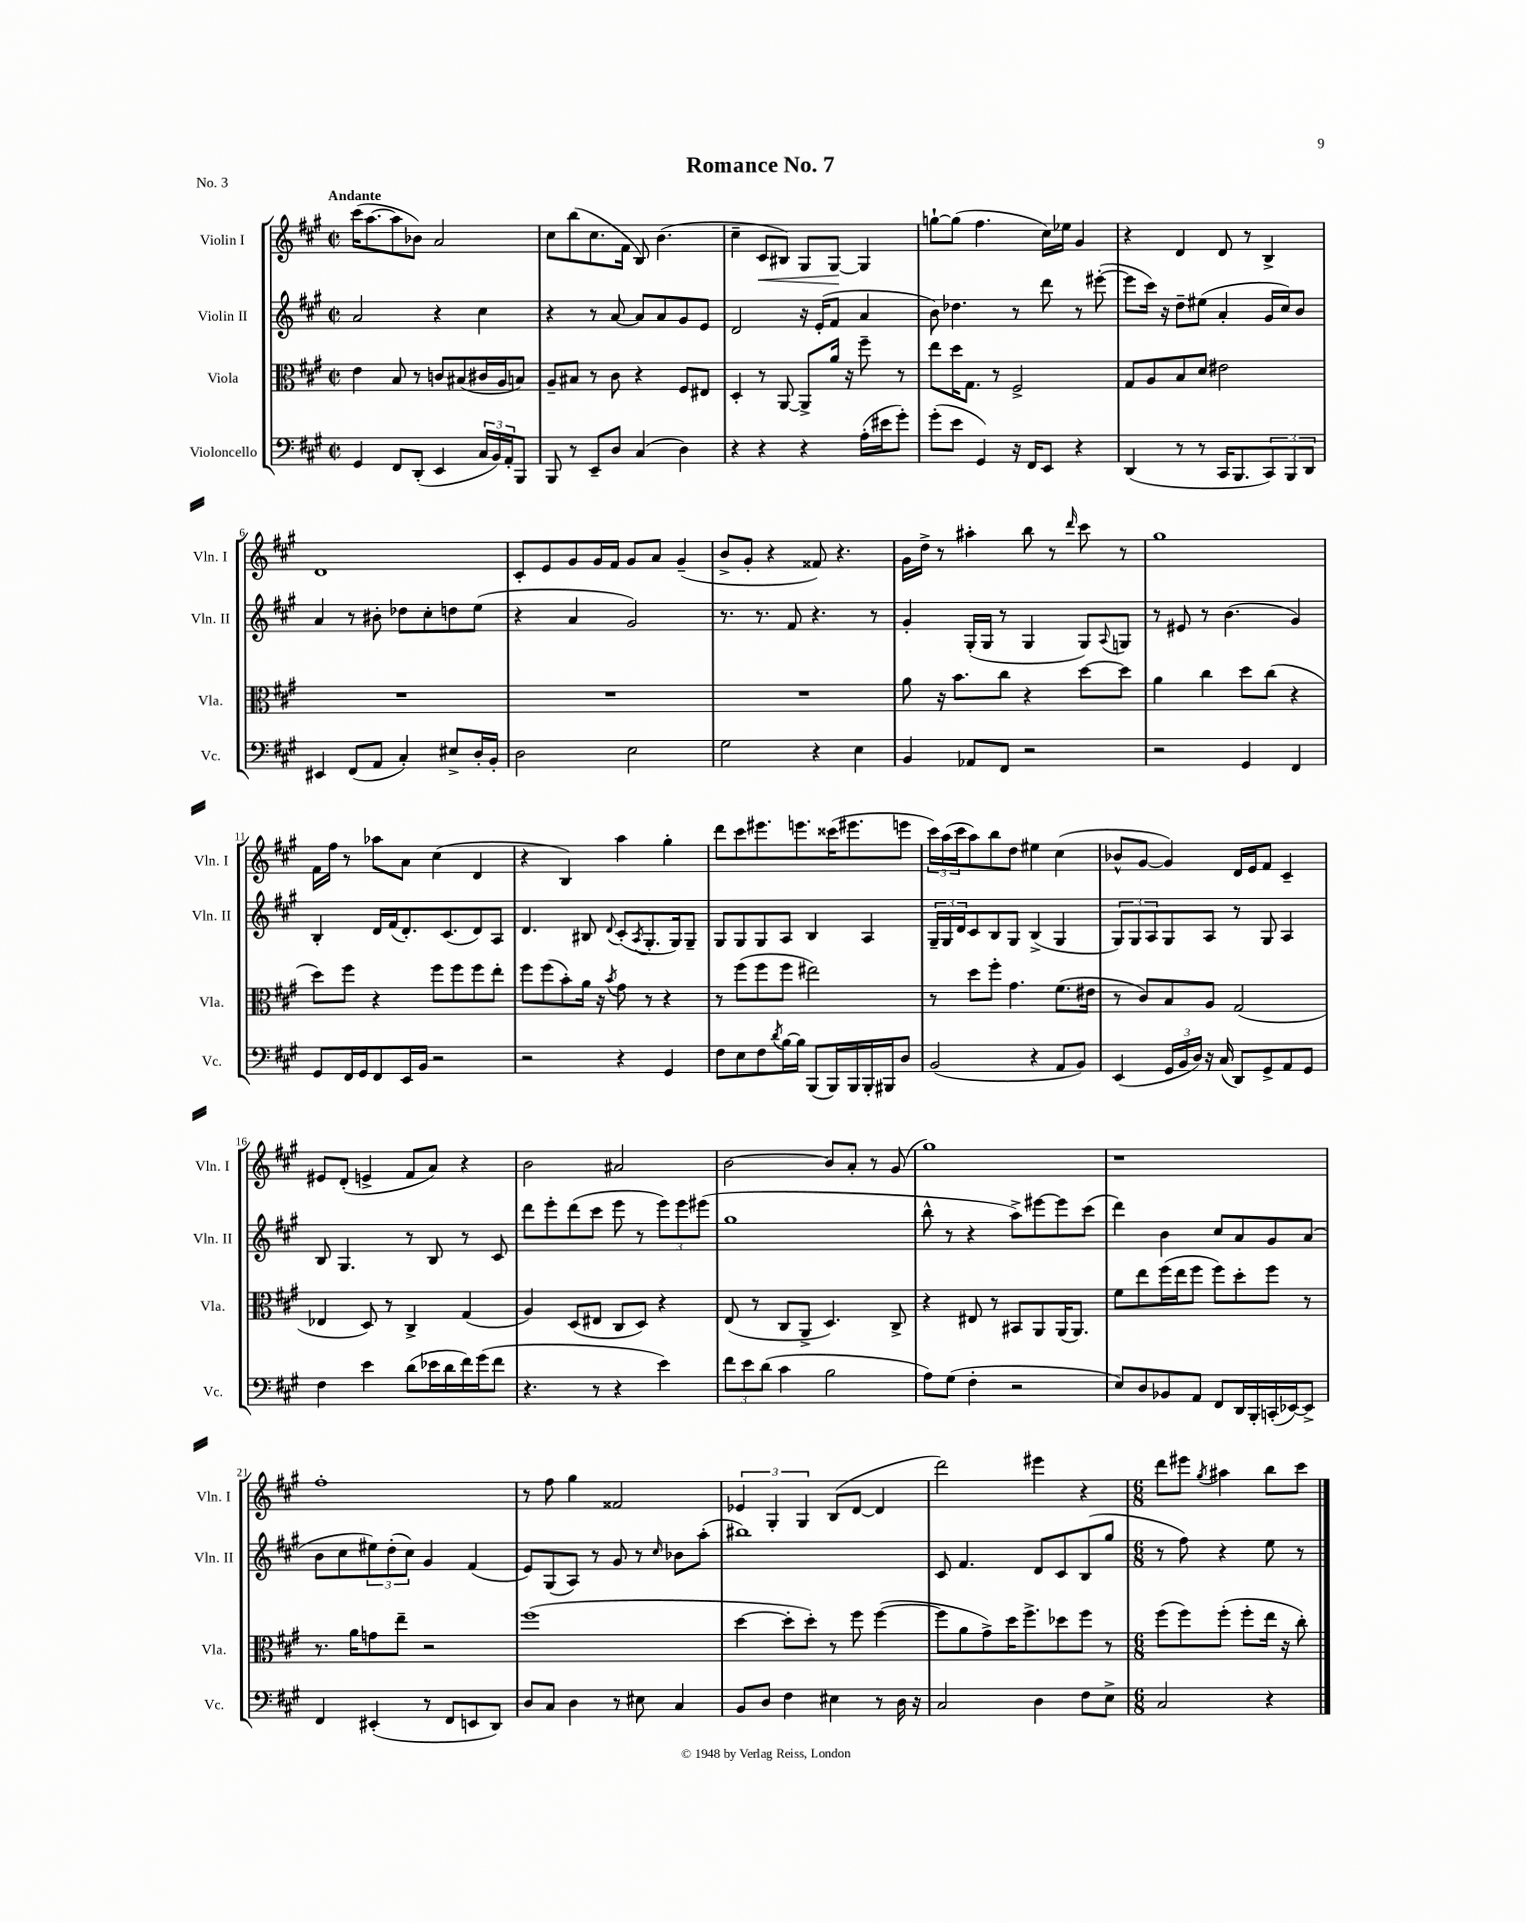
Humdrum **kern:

**kern	**kern	**kern	**kern
*staff4	*staff3	*staff2	*staff1
*clefF4	*clefC3	*clefG2	*clefG2
*k[f#c#g#]	*k[f#c#g#]	*k[f#c#g#]	*k[f#c#g#]
*M2/2	*M2/2	*M2/2	*M2/2
*met(c|)	*met(c|)	*met(c|)	*met(c|)
4GG#/	4e\	2a/	(16ccc#\LK
.	.	.	[8.aa\
8FF#/L	8B/	.	8aa\]
(8DD'/J	8r	.	8b-\J)
4EE/	8c/L	4r	2a/
.	(8B#/	.	.
24C#/LL	16c#/L	4cc#\	.
24BB/)	.	.	.
.	16A/J	.	.
24AA'/J	.	.	.
8BBB/J	8B/J)	.	.
=	=	=	=
8BBB/	8A~/L	4r	8cc#\L
8r	8B#/J	.	(8bb\
8EE~/L	8r	8r	8.cc#\
8D/J	8c#\	[8a/	.
.	.	.	16f#\Jk
(4C#/	4r	8a/]L	8B/)
.	.	8a/	(4.b\
4D\)	8F#/L	8g#/	.
.	8E#/J	8e/J	.
=	=	=	=
4r	4D'/	2d/	4cc#~\
4r	8r	.	8c#/L
.	[8AA/	.	8B#/J)
4r	8AA^/]L	16r	8G#/L
.	.	(16e'/LK	.
.	16a/Jk	8f#/J	[8G#/J
.	16r	.	.
(16A'\LL	8ff#~\	4a/	4G#/]
16e#\J	.	.	.
8g#'\J)	8r	.	.
=	=	=	=
(8g#'\L	8ee\L	8b\)	[8gg`\L
8e\J	16dd\K	4.dd-\	(8gg\]J
.	8.G#\J	.	.
4GG#/)	.	.	4.ff#\
.	8r	.	.
16r	2F#^/	8r	.
16FF#/LK	.	.	.
8EE/J	.	8ddd\	16cc#\LL)
.	.	.	16ee-\JJ
4r	.	8r	4g#/
.	.	([8eee#'\	.
=	=	=	=
(4DD/	8G#/L	8eee#\]L	4r
.	8A/	16ccc#\Jk)	.
.	.	16r	.
8r	8B/	8dd~\L	4d/
8r	8d/J	(8ee#\J	.
16CC#/LK	2e#\	4a'/	8d/
8.BBB/	.	.	.
.	.	.	8r
12CC#/)	.	16g#/LL	4B^/
.	.	16cc#/J)	.
12BBB/	.	.	.
.	.	8b/J	.
12DD/J	.	.	.
=	=	=	=
4EE#/	1r	4a/	1d
(8FF#/L	.	8r	.
8AA/J	.	8b#'\	.
4C#'/)	.	8dd-\L	.
.	.	8cc#'\	.
8E#^/L	.	8dd\	.
16D'/L	.	(8ee\J	.
16BB'/JJ	.	.	.
=	=	=	=
2D\	1r	4r	8c#'/L
.	.	.	8e/
.	.	4a/	8g#/
.	.	.	16g#/L
.	.	.	16f#/JJ
2E\	.	2g#/)	8g#/L
.	.	.	8a/J
.	.	.	(4g#~/
=	=	=	=
2G#\	1r	8.r	8b^/L
.	.	.	8g#'/J
.	.	8.r	.
.	.	.	4r
.	.	8f#/	.
4r	.	4.r	8f##/)
.	.	.	4.r
4E\	.	.	.
.	.	8r	.
=	=	=	=
4BB/	8a\	4g#'/	16g#\LL
.	.	.	16dd^\JJ
.	16r	.	8r
.	8.b\L	.	.
8AA-/L	.	(16G#'/LL	4aa#'\
.	.	16G#/JJ	.
8FF#/J	8cc#\J	8r	.
2r	4r	4G#/	8bb\
.	.	.	8r
.	.	.	16qqddd/
.	[8dd\L	8G#/L)	8ccc#\
.	.	8qqA/	.
.	8dd\]J	8G/J	8r
=	=	=	=
2r	4a\	8r	1gg#
.	.	8e#/	.
.	4cc#\	8r	.
.	.	(4.b\	.
4GG#/	8dd\L	.	.
.	(8cc#\J	.	.
4FF#/	4r	4g#/)	.
=	=	=	=
8GG#/L	8dd\L)	4B'/	16f#\LL
.	.	.	16ff#\JJ
16FF#/L	8ff#\J	.	8r
16GG#/J	.	.	.
8FF#/	4r	16d/LL	8aa-\L
.	.	(16f#/J	.
16EE/L	.	8.d'/)	8a\J
16BB/JJ	.	.	.
2r	8ff#\L	.	(4cc#\
.	.	(8.c#/	.
.	8ff#\	.	.
.	8ff#\	8d/)	4d/
.	8ee'\J	8A/J	.
=	=	=	=
2r	8ff#\L	4.d/	4r
.	(8ff#\	.	.
.	8b'\)	.	4B/)
.	16a\Jk	8B#/	.
.	16r	.	.
.	8qb/	8qqd/	.
4r	8g#\	(8c#'/L	4aa\
.	.	8qA/	.
.	8r	8.G#'/	.
4GG#/	4r	.	4gg#'\
.	.	16G#/k)	.
.	.	8G#~/J	.
=	=	=	=
8F#\L	8r	8G#/L	8ddd\L
8E\	(8ff#\L	8G#/	8ccc#\
8F#\	8ff#\	8G#/	8.eee#\
8qd/	.	.	.
[16B\L	8ff#\J	8A/J	.
16B\]JJ	.	.	8.eee\
(8BBB/L	2ee#\)	4B/	.
16BBB/L)	.	.	(16ccc##\K
16BBB/	.	.	8.eee#\
16BBB'/	.	4A/	.
16BBB#/J	.	.	.
8D/J	.	.	8eee\J
=	=	=	=
(2BB/	8r	24G#~/LL	24ccc#\LL)
.	.	24G#/	(24aa\
.	.	24d/J	24ccc#\J
.	8dd\L	8c#/	8aa\)
.	8ff#'\J	8B/	8bb\
.	4.g#\	8G#/J	8dd\J
4r	.	(4B^/	4ee#\
8AA/L	(8.f#\L	4G#/	(4cc#\
8BB/J)	.	.	.
.	16e#\Jk	.	.
=	=	=	=
(4EE/	8r	12G#/L)	8b-^^/L
.	.	12G#/	.
.	8c#/L)	.	[8g#/J
.	.	12A/	.
24GG#/LL	8B/	8G#/	4g#/])
24BB/	.	.	.
24D/JJ)	.	.	.
16r	8A/J	8A/J	.
(16C#/	.	.	.
8DD/L)	(2G#/	8r	16d/LL
.	.	.	16e/J
8GG#^/	.	8G#/	8f#/J
8AA/	.	4A/	4c#~/
8GG#/J	.	.	.
=	=	=	=
4F#\	4E-/	8B/	8e#/L
.	.	4.G#/	(8d'/J
4e\	8D/)	.	4e^/
.	8r	.	.
(8d\L	4C#^/	8r	8f#/L
16e-\L	.	8B/	8a/J)
16d\	.	.	.
16f#\)	(4G#/	8r	4r
(16g#\J	.	.	.
8f#\J	.	8c#/	.
=	=	=	=
4.r	4A/)	8ddd\L	2b\
.	.	8eee'\	.
.	(8D/L	(8ddd\	.
8r	8E#/J	8ccc#\J	.
4r	8C#/L	8eee\	2a#/
.	8D/J)	8r	.
4e\)	4r	12eee\L)	.
.	.	12eee\	.
.	.	(12eee#\J	.
=	=	=	=
12f#\L	(8E/	1gg#	[2b\
12e\	.	.	.
.	8r	.	.
(12d\J	.	.	.
4c#\	8C#/L	.	.
.	8AA^/J	.	.
2B\	4.D/)	.	8b/]L
.	.	.	8a'/J
.	.	.	8r
.	8C#^/	.	(8g#/
=	=	=	=
8A\L)	4r	8bb^^\	1gg#)
(8G#\J	.	8r	.
4F#'\	8E#/	4r	.
.	8r	.	.
2r	8BB#/L	8aa^\L)	.
.	8AA/	[8eee#\	.
.	(16AA/K	8eee#\]	.
.	8.AA/J)	.	.
.	.	(8ccc#\J	.
=	=	=	=
8E/L)	8f#\L	4ddd\)	1r
8D/	8ee\	.	.
8BB-/	(16ff#\L	4b\	.
.	16ee\J	.	.
8AA/J	8ff#\J	.	.
8FF#/L	8ff#\L)	8cc#/L	.
16DD/L	8dd'\	8a/	.
16BBB'/	.	.	.
(16CC'/	8ff#\J	8g#/	.
[16EE-/J)	.	.	.
8EE-^/]J	8r	(8a/J	.
=	=	=	=
4FF#/	8.r	8b\L	1ff#'
.	.	8cc#\	.
.	16a\LK	.	.
(4EE#'/	8g\	12ee#\)	.
.	.	(12dd'\	.
.	8ee~\J	.	.
.	.	12cc#\J)	.
8r	2r	4g#/	.
8FF#/L	.	.	.
8EE/	.	(4f#/	.
8DD/J)	.	.	.
=	=	=	=
8D/L	(1ff#	8e/L)	8r
8C#/J	.	(8G#/	8ff#\
4D\	.	8A/J)	4gg#\
.	.	8r	.
8r	.	8g#/	2f##/
8E#\	.	8r	.
.	.	16qqcc#/	.
4C#/	.	8b-\L	.
.	.	(8aa'\J	.
=	=	=	=
8BB/L	[4dd\	1bb#)	6e-/
8D/J	.	.	.
.	.	.	6G#'/
4F#\	8dd'\]L	.	.
.	.	.	6G#/
.	8dd'\J)	.	.
4E#\	8r	.	(8B/L
.	8ff#\	.	[8d/J
8r	([4ff#\	.	4d/]
16D\	.	.	.
16r	.	.	.
=	=	=	=
2C#/	8ff#\]L	8c#/	2ddd\)
.	8a\	4.f#/	.
.	8g#^\)	.	.
.	16dd\K	.	.
.	8.ff#^\	.	.
4D\	.	8d/L	4eee#\
.	8dd-\	8c#/	.
8F#\L	8ff#\J	(8B/	4r
8E^\J	8r	8gg#/J	.
=	=	=	=
*M6/8	*M6/8	*M6/8	*M6/8
2C#/	(8ff#\L	8r	8ddd\L
.	8ff#\)	8ff#\)	8eee#\J
.	.	.	8qgg#/
.	(8ff#'\J	4r	4aa#\
.	8ff#'\L	.	.
4r	16ee\Jk	8ee\	8bb\L
.	16r	.	.
.	8cc#'\)	8r	8ccc#\J
==	==	==	==
*-	*-	*-	*-
